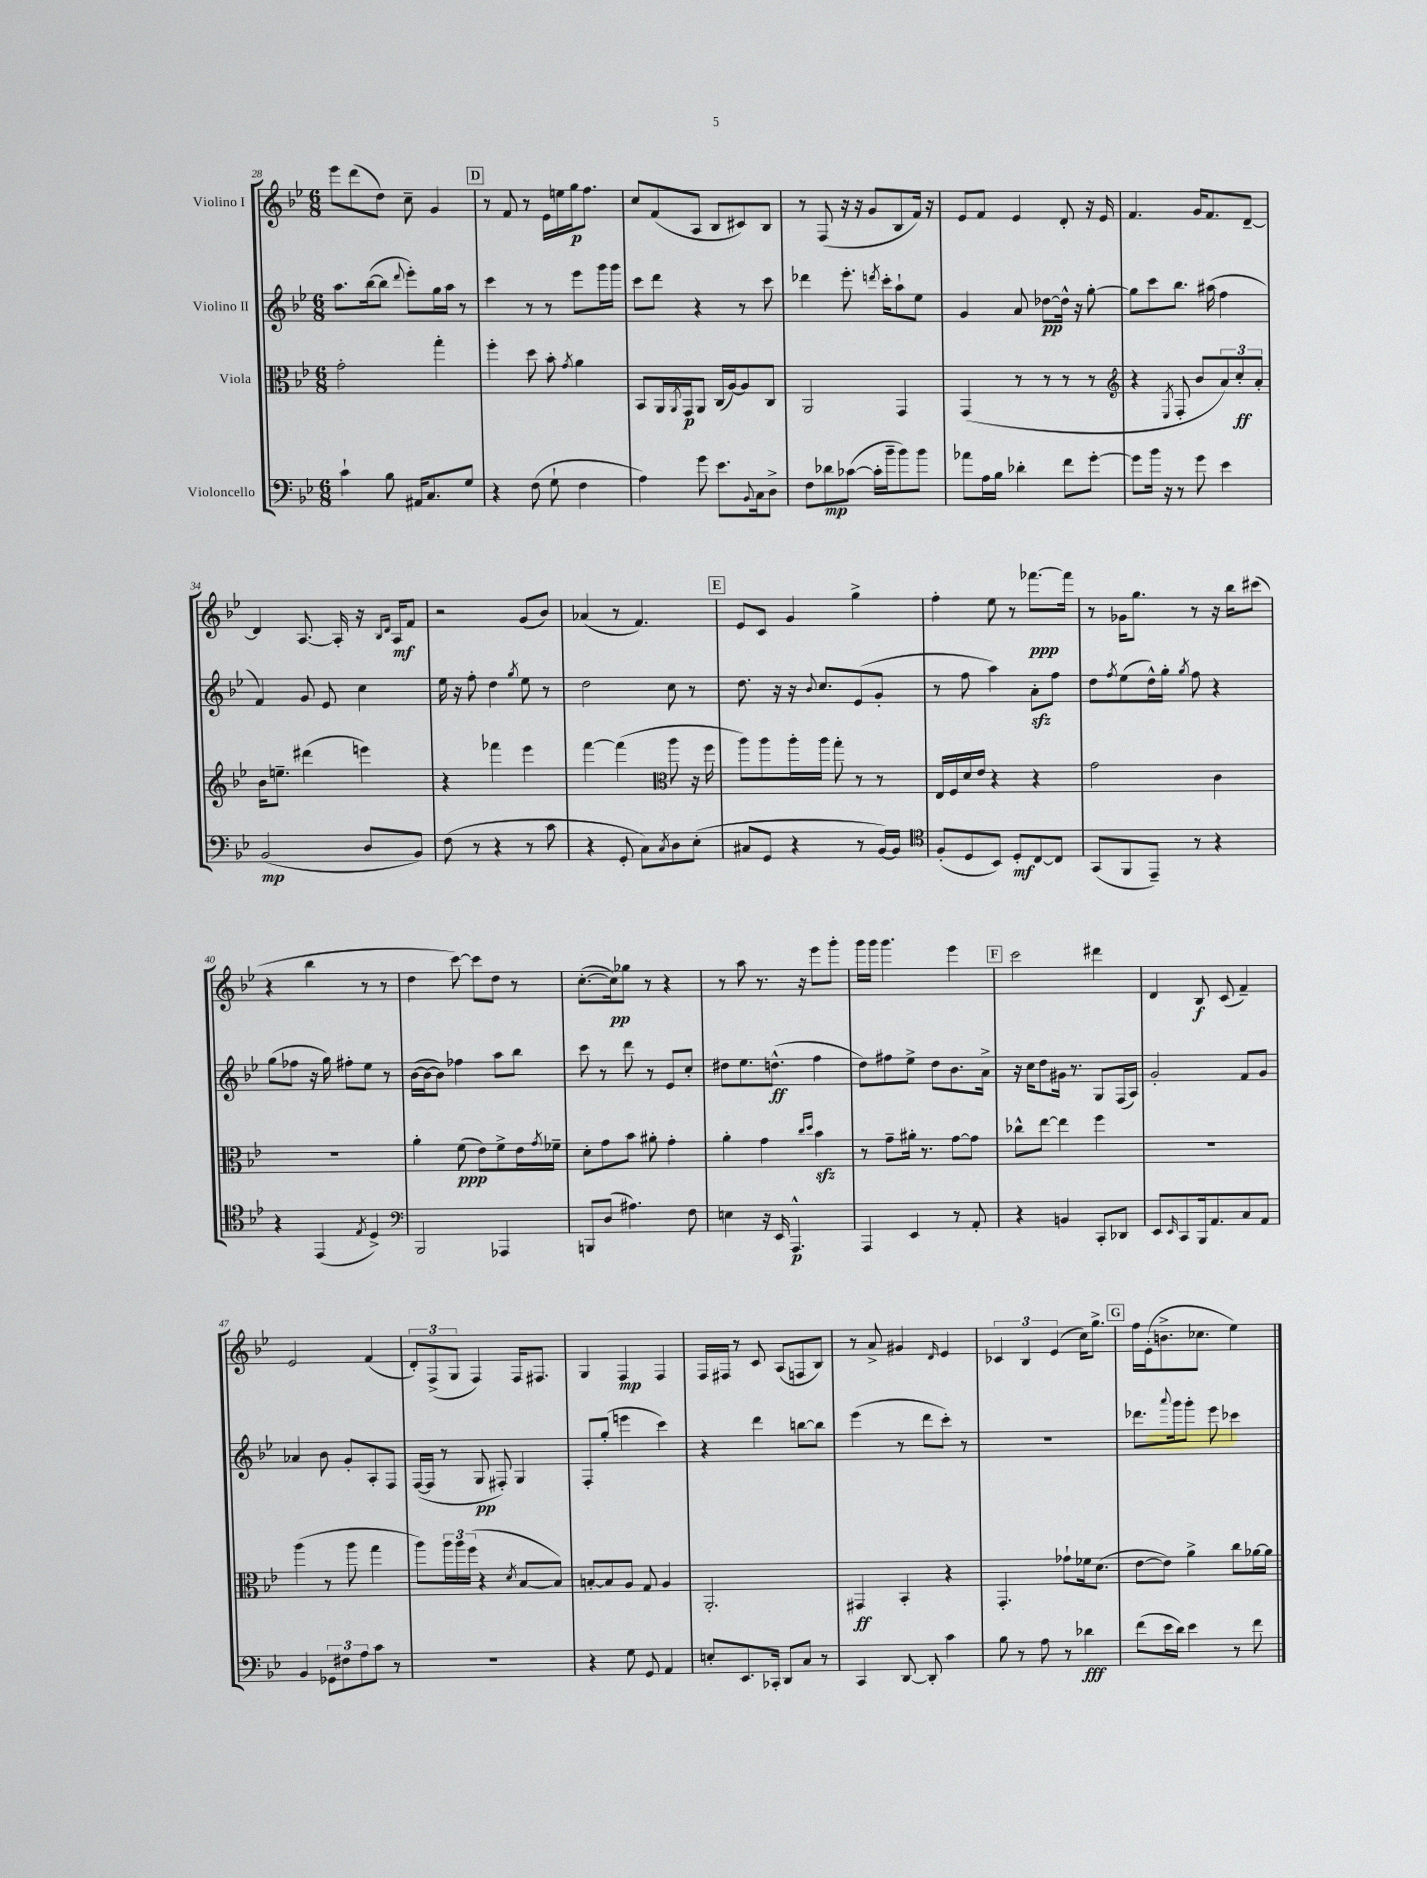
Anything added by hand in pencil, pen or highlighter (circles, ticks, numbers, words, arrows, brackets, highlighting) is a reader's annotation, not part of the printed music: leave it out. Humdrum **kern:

**kern	**dynam	**kern	**dynam	**kern	**dynam	**kern	**dynam
*part4	*part4	*part3	*part3	*part2	*part2	*part1	*part1
*staff4	*staff4	*staff3	*staff3	*staff2	*staff2	*staff1	*staff1
*I"Violoncello	*	*I"Viola	*	*I"Violino II	*	*I"Violino I	*
*clefF4	*	*clefC3	*	*clefG2	*	*clefG2	*
*k[b-e-]	*	*k[b-e-]	*	*k[b-e-]	*	*k[b-e-]	*
*M6/8	*	*M6/8	*	*M6/8	*	*M6/8	*
=28	=28	=28	=28	=28	=28	=28	=28
4c`\	.	2g'\	.	8.aa\L	.	8eee-\L	.
.	.	.	.	.	.	(8ddd\	.
.	.	.	.	([16bb-\k	.	.	.
8B-\	.	.	.	8bb-\J]	.	8dd\J)	.
.	.	.	.	8qqddd/	.	.	.
16AA#X/KL	.	.	.	8eee-'\L)	.	8cc~\	.
8.C/	.	.	.	.	.	.	.
.	.	4gg'\	.	16gg\L	.	4g/	.
.	.	.	.	16aa\JJ	.	.	.
8G/J	.	.	.	8r	.	.	.
!!LO:REH:place=s1:t=D
=29	=29	=29	=29	=29	=29	=29	=29
4r	.	4ff'\	.	4ccc\	.	8r	.
.	.	.	.	.	.	8f/	.
(8F\	.	8dd\	.	8r	.	8r	.
8G`\	.	8b-'\	.	8r	.	16e-\LL	.
.	.	.	.	.	.	16een\	.
.	.	8qg/	.	.	.	.	.
4F\	.	4a\	.	8eee-\L	.	16gg\J	p
.	.	.	.	.	.	8.ff\J	.
.	.	.	.	16ggg\L	.	.	.
.	.	.	.	16ggg\JJ	.	.	.
=30	=30	=30	=30	=30	=30	=30	=30
4A\)	.	8BB-/L	.	8ccc\L	.	8cc/L	.
.	.	16AA/L	.	8ddd\J	.	(8f/	.
.	.	8qAA/	.	.	.	.	.
.	.	16GG/J	p	.	.	.	.
8g\	.	8AA/J	.	4r	.	8A/J	.
8.e-\L	.	(16C/LL	.	.	.	8B-/L	.
.	.	[16A/J)	.	.	.	.	.
.	.	8A/]	.	8r	.	8c#X/)	.
8qqBB-/	.	.	.	.	.	.	.
16C\k	.	.	.	.	.	.	.
8D^\J	.	8C/J	.	8ccc\	.	8B-/J	.
=31	=31	=31	=31	=31	=31	=31	=31
8F\L	.	2AA/	.	4ddd-X\	.	8r	.
8d-X\	mp	.	.	.	.	(8F/	.
([8c-X\J	.	.	.	8.eee-'\	.	16r	.
.	.	.	.	.	.	16r	.
16c-'\LL]	.	.	.	.	.	8g/L	.
.	.	.	.	8qdddn/	.	.	.
16b-~\J	.	.	.	16ccc'\KL	.	.	.
8b-\)	.	4GG/	.	8aa`\	.	8B-/	.
8b-\J	.	.	.	8ee-\J	.	16f/Jk)	.
.	.	.	.	.	.	16r	.
=32	=32	=32	=32	=32	=32	=32	=32
8a-X\L	.	(4GG/	.	4g/	.	8e-/L	.
16A\L	.	.	.	.	.	8f/J	.
16B-\JJ	.	.	.	.	.	.	.
4d-X'\	.	8r	.	8a/	.	4e-/	.
.	.	8r	.	[8dd-X\L	pp	.	.
8f\L	.	8r	.	16dd-^^\Jk]	.	8d'/	.
.	.	.	.	16r	.	.	.
[8g'\J	.	8r	.	[8gg'\	.	16r	.
.	.	.	.	.	.	16e-/	.
=33	=33	=33	=33	=33	=33	=33	=33
*	*	*clefG2	*	*	*	*	*
8g\L]	.	4r	.	8gg\L]	.	4.f/	.
16b-\Jk	.	.	.	8ccc\	.	.	.
16r	.	.	.	.	.	.	.
.	.	8qE-/	.	.	.	.	.
8r	.	8F'/	.	8.bb-\J	.	.	.
8g\	.	8b-/L	.	.	.	16g/KL	.
.	.	.	.	(16aa#X\	.	8.f/	.
4e-\	.	12a/)	.	4ff\	.	.	.
.	.	12cc'/	ff	.	.	.	.
.	.	.	.	.	.	[8d~/J	.
.	.	12a'/J	.	.	.	.	.
!!LO:LB:g=z
=34	=34	=34	=34	=34	=34	=34	=34
(2BB-/	mp	16b-\KL	.	4f/)	.	4d/]	.
.	.	8.een~\J	.	.	.	.	.
.	.	(4ddd#X\	.	8g/	.	[8.A/	.
.	.	.	.	8e-/	.	.	.
.	.	.	.	.	.	16A'/]	.
8D/L	.	4eeen\)	.	4cc\	.	16r	.
.	.	.	.	.	.	16qqB-/LL	.
.	.	.	.	.	.	16qqd/JJ	.
.	.	.	.	.	.	16A/KL	mf
8BB-/J)	.	.	.	.	.	8f/J	.
=35	=35	=35	=35	=35	=35	=35	=35
(8F\	.	4r	.	16ee-\	.	2r	.
.	.	.	.	16r	.	.	.
8r	.	.	.	8ff'\	.	.	.
4r	.	4fff-X\	.	4dd\	.	.	.
.	.	.	.	8qgg/	.	.	.
8r	.	4eee-\	.	8ee-\	.	(8g/L	.
8c\	.	.	.	8r	.	8b-/J)	.
=36	=36	=36	=36	=36	=36	=36	=36
4r	.	[4fff\	.	2dd\	.	(4a-X/	.
8GG'/	.	(4fff\]	.	.	.	8r	.
8C\L)	.	.	.	.	.	4.f/)	.
8qC/	.	.	.	.	.	.	.
*	*	*clefC3	*	*	*	*	*
8D\	.	8aa\	.	8cc\	.	.	.
(8E-'\J	.	16r	.	8r	.	.	.
.	.	16ff\	.	.	.	.	.
!!LO:REH:place=s1:t=E
=37	=37	=37	=37	=37	=37	=37	=37
8C#X/L	.	8aa\L)	.	8.dd\	.	8e-/L	.
8GG/J	.	8aa\	.	.	.	8c/J	.
.	.	.	.	16r	.	.	.
4r	.	16aa'\L	.	16r	.	4g/	.
.	.	.	.	8qqb-/	.	.	.
.	.	16aa\JJ	.	8.cc/L	.	.	.
.	.	8gg'\	.	.	.	.	.
8r	.	8r	.	(8e-/	.	4gg^\	.
[16BB-/LL)	.	8r	.	8g'/J	.	.	.
16BB-/JJ]	.	.	.	.	.	.	.
=38	=38	=38	=38	=38	=38	=38	=38
*clefC4	*	*	*	*	*	*	*
(8F'/L	.	16E-/LL	.	8r	.	4ff'\	.
.	.	16F/	.	.	.	.	.
8D/	.	16d/	.	8ff\	.	.	.
.	.	16e-/JJ	.	.	.	.	.
8BB-/J)	.	4r	.	4aa\)	.	8ee-\	.
8D'/L	mf	.	.	.	.	8r	.
[8C/	.	4r	.	8azz'\L	.	[8.fff-X\L	ppp
8C/J]	.	.	.	8ff\J	.	.	.
.	.	.	.	.	.	16fff-\Jk]	.
=39	=39	=39	=39	=39	=39	=39	=39
(8GG/L	.	2g\	.	8dd\L	.	8r	.
.	.	.	.	8qff/	.	.	.
8FF/	.	.	.	(8ee-\	.	16g-X\KL	.
.	.	.	.	.	.	8.gg\J	.
8EE-~/J)	.	.	.	16dd^^\L)	.	.	.
.	.	.	.	16gg'\JJ	.	.	.
.	.	.	.	8qgg/	.	.	.
8r	.	.	.	8ff\	.	8r	.
4r	.	4c\	.	4r	.	16r	.
.	.	.	.	.	.	16bb-\KL	.
.	.	.	.	.	.	(8ccc#X\J	.
!!LO:LB:g=z
=40	=40	=40	=40	=40	=40	=40	=40
4r	.	2.r	.	(8gg\L	.	4r	.
.	.	.	.	8ff-X\J	.	.	.
(4EE-/	.	.	.	16r	.	4bb-\	.
.	.	.	.	16gg\)	.	.	.
.	.	.	.	8ff#X'\L	.	.	.
8qE-/	.	.	.	.	.	.	.
4D^/)	.	.	.	8ee-\J	.	8r	.
.	.	.	.	8r	.	8r	.
=41	=41	=41	=41	=41	=41	=41	=41
*clefF4	*	*	*	*	*	*	*
2BBB-/	.	4a'\	.	([16b-\LL	.	4dd\	.
.	.	.	.	16b-\J_	.	.	.
.	.	.	.	8b-\J])	.	.	.
.	.	(8f\	ppp	4ff-X\	.	[8ccc\)	.
.	.	8e-\L)	.	.	.	8ccc\L]	.
4AAA-X/	.	8f^\	.	8aa\L	.	8dd\J	.
.	.	16e-\L	.	8bb-\J	.	8r	.
.	.	8qg/	.	.	.	.	.
.	.	16f-X~\JJ	.	.	.	.	.
=42	=42	=42	=42	=42	=42	=42	=42
8BBBn/L	.	8d'\L	.	8ccc\	.	([8.cc'\L	.
(8D/J	.	8g\	.	8r	.	.	.
.	.	.	.	.	.	16cc\k])	pp
4.A#X\)	.	8b-\J	.	8ddd\	.	8gg-X\J	.
.	.	8a#X'\	.	8r	.	8r	.
.	.	4g'\	.	8e-/L	.	4r	.
8F\	.	.	.	8cc'/J	.	.	.
=43	=43	=43	=43	=43	=43	=43	=43
4En\	.	4a'\	.	8dd#X\L	.	8r	.
.	.	.	.	8.ee-\	.	8aa\	.
16r	.	4g\	.	.	.	8.r	.
16EE-/	.	.	.	(8.ddn^^\J	ff	.	.
4.AAA^^/	p	.	.	.	.	.	.
.	.	.	.	.	.	16r	.
.	.	16qqcc/LL	.	.	.	.	.
.	.	16qqdd/JJ	.	.	.	.	.
.	.	4b-zz\	.	4ff\	.	8eee-\L	.
.	.	.	.	.	.	8ggg'\J	.
=44	=44	=44	=44	=44	=44	=44	=44
4AAA/	.	8r	.	8dd\L)	.	16ggg\LL	.
.	.	.	.	.	.	16ggg\JJ	.
.	.	8g~\L	.	8ff#X\	.	4.ggg\	.
4EE-/	.	16a#X'\Jk	.	8ee-^\J	.	.	.
.	.	8.r	.	.	.	.	.
.	.	.	.	8dd\L	.	.	.
8r	.	[8g\L	.	8.b-\	.	4eee-\	.
8AA'/	.	8g\J]	.	.	.	.	.
.	.	.	.	16a^\Jk	.	.	.
!!LO:REH:place=s1:t=F
=45	=45	=45	=45	=45	=45	=45	=45
4r	.	8cc-X^^\L	.	16r	.	2ccc\	.
.	.	.	.	16cc\KL	.	.	.
.	.	[8ee-\J	.	8dd\	.	.	.
4BBn/	.	4ee-\]	.	16g#X\Jk	.	.	.
.	.	.	.	8.r	.	.	.
8CC'/L	.	4ff\	.	8G/L	.	4ddd#X\	.
8DD-X/J	.	.	.	(16F/L	.	.	.
.	.	.	.	16A/JJ)	.	.	.
=46	=46	=46	=46	=46	=46	=46	=46
8EE-/L	.	2.r	.	2g'/	.	4d/	.
16qqEE-/	.	.	.	.	.	.	.
8CC/	.	.	.	.	.	.	.
16BBB-/k	.	.	.	.	.	8B-/	f
8.AA/	.	.	.	.	.	.	.
.	.	.	.	.	.	(8c/	.
8C/	.	.	.	8f/L	.	4f~/)	.
8AA/J	.	.	.	8g/J	.	.	.
!!LO:LB:g=z
=47	=47	=47	=47	=47	=47	=47	=47
4BB-/	.	(4aa\	.	4a-X/	.	2e-/	.
12GG-X\L	.	8r	.	8b-\	.	.	.
12F#X\	.	.	.	.	.	.	.
.	.	8aa\	.	8g'/L	.	.	.
12A\	.	.	.	.	.	.	.
8c\J	.	4gg\	.	8A'/	.	(4f/	.
8r	.	.	.	8F/J	.	.	.
=48	=48	=48	=48	=48	=48	=48	=48
2.r	.	8aa\L)	.	([16F/LL	.	12d'/L)	.
.	.	.	.	16F/JJ]	.	.	.
.	.	.	.	.	.	(12F^/	.
.	.	24aa\L	.	8r	.	.	.
.	.	24aa\	.	.	.	12G/J	.
.	.	(24ff\JJ	.	.	.	.	.
.	.	4r	.	8G/	pp	4F/)	.
.	.	.	.	8F#X'/)	.	.	.
.	.	8qd/	.	.	.	.	.
.	.	[8B-/L	.	4G/	.	16F/KL	.
.	.	.	.	.	.	8.F#X/J	.
.	.	8B-/J])	.	.	.	.	.
=49	=49	=49	=49	=49	=49	=49	=49
4r	.	[8Bn'/L	.	8F'/L	.	4G/	.
.	.	8B/]	.	(8gg'/J	.	.	.
8G\	.	8A/J	.	4eeen\	.	4F/	mp
8GG/	.	8G/	.	.	.	.	.
4AA/	.	4A/	.	4ccc\)	.	4F/	.
=50	=50	=50	=50	=50	=50	=50	=50
8En'/L	.	2.AA'/	.	4r	.	16F/LL	.
.	.	.	.	.	.	16F#X/JJ	.
8.EE-/	.	.	.	.	.	8r	.
.	.	.	.	4ddd\	.	8c/	.
16CC-X'/Jk	.	.	.	.	.	.	.
8DD/L	.	.	.	.	.	(8A/L	.
8C/J	.	.	.	[8bbn\L	.	8Fn/	.
8r	.	.	.	8bb\J]	.	8B-/J)	.
=51	=51	=51	=51	=51	=51	=51	=51
4CC/	.	4GG#X/	ff	(4eee-\	.	8r	.
.	.	.	.	.	.	8a^/	.
[8DD/	.	4BB-'/	.	8r	.	4g#X/	.
8DD'/]	.	.	.	8ddd\L	.	.	.
.	.	.	.	.	.	16qqd/	.
4c\	.	4r	.	8ccc'\J)	.	4e-/	.
.	.	.	.	8r	.	.	.
=52	=52	=52	=52	=52	=52	=52	=52
8B-\	.	4.GG'/	.	2.r	.	6c-X/	.
8r	.	.	.	.	.	.	.
.	.	.	.	.	.	6B-/	.
8A\	.	.	.	.	.	.	.
.	.	.	.	.	.	(6e-/	.
8r	.	8g-X`\L	.	.	.	.	.
4d-X\	fff	16f-X\k	.	.	.	16cc\KL)	.
.	.	(8.d\J	.	.	.	8.gg^\J	.
!!LO:REH:place=s1:t=G
=53	=53	=53	=53	=53	=53	=53	=53
(8f\L	.	[8e-\L	.	8.ddd-X\L	.	16ff\LL	.
.	.	.	.	.	.	(16e-'\J	.
16e-\L	.	8e-\J])	.	.	.	8.bn^\	.
.	.	.	.	8qqaaa/	.	.	.
16d\JJ)	.	.	.	16ggg\k	.	.	.
4e-\	.	4a^\	.	8ggg'\J	.	.	.
.	.	.	.	.	.	8.cc-X\J	.
.	.	.	.	8eee-\	.	.	.
8r	.	8cc\L	.	4ccc-X\	.	4ee-\)	.
8f\	.	[16a-X\L	.	.	.	.	.
.	.	16a-\JJ]	.	.	.	.	.
==	==	==	==	==	==	==	==
*-	*-	*-	*-	*-	*-	*-	*-
